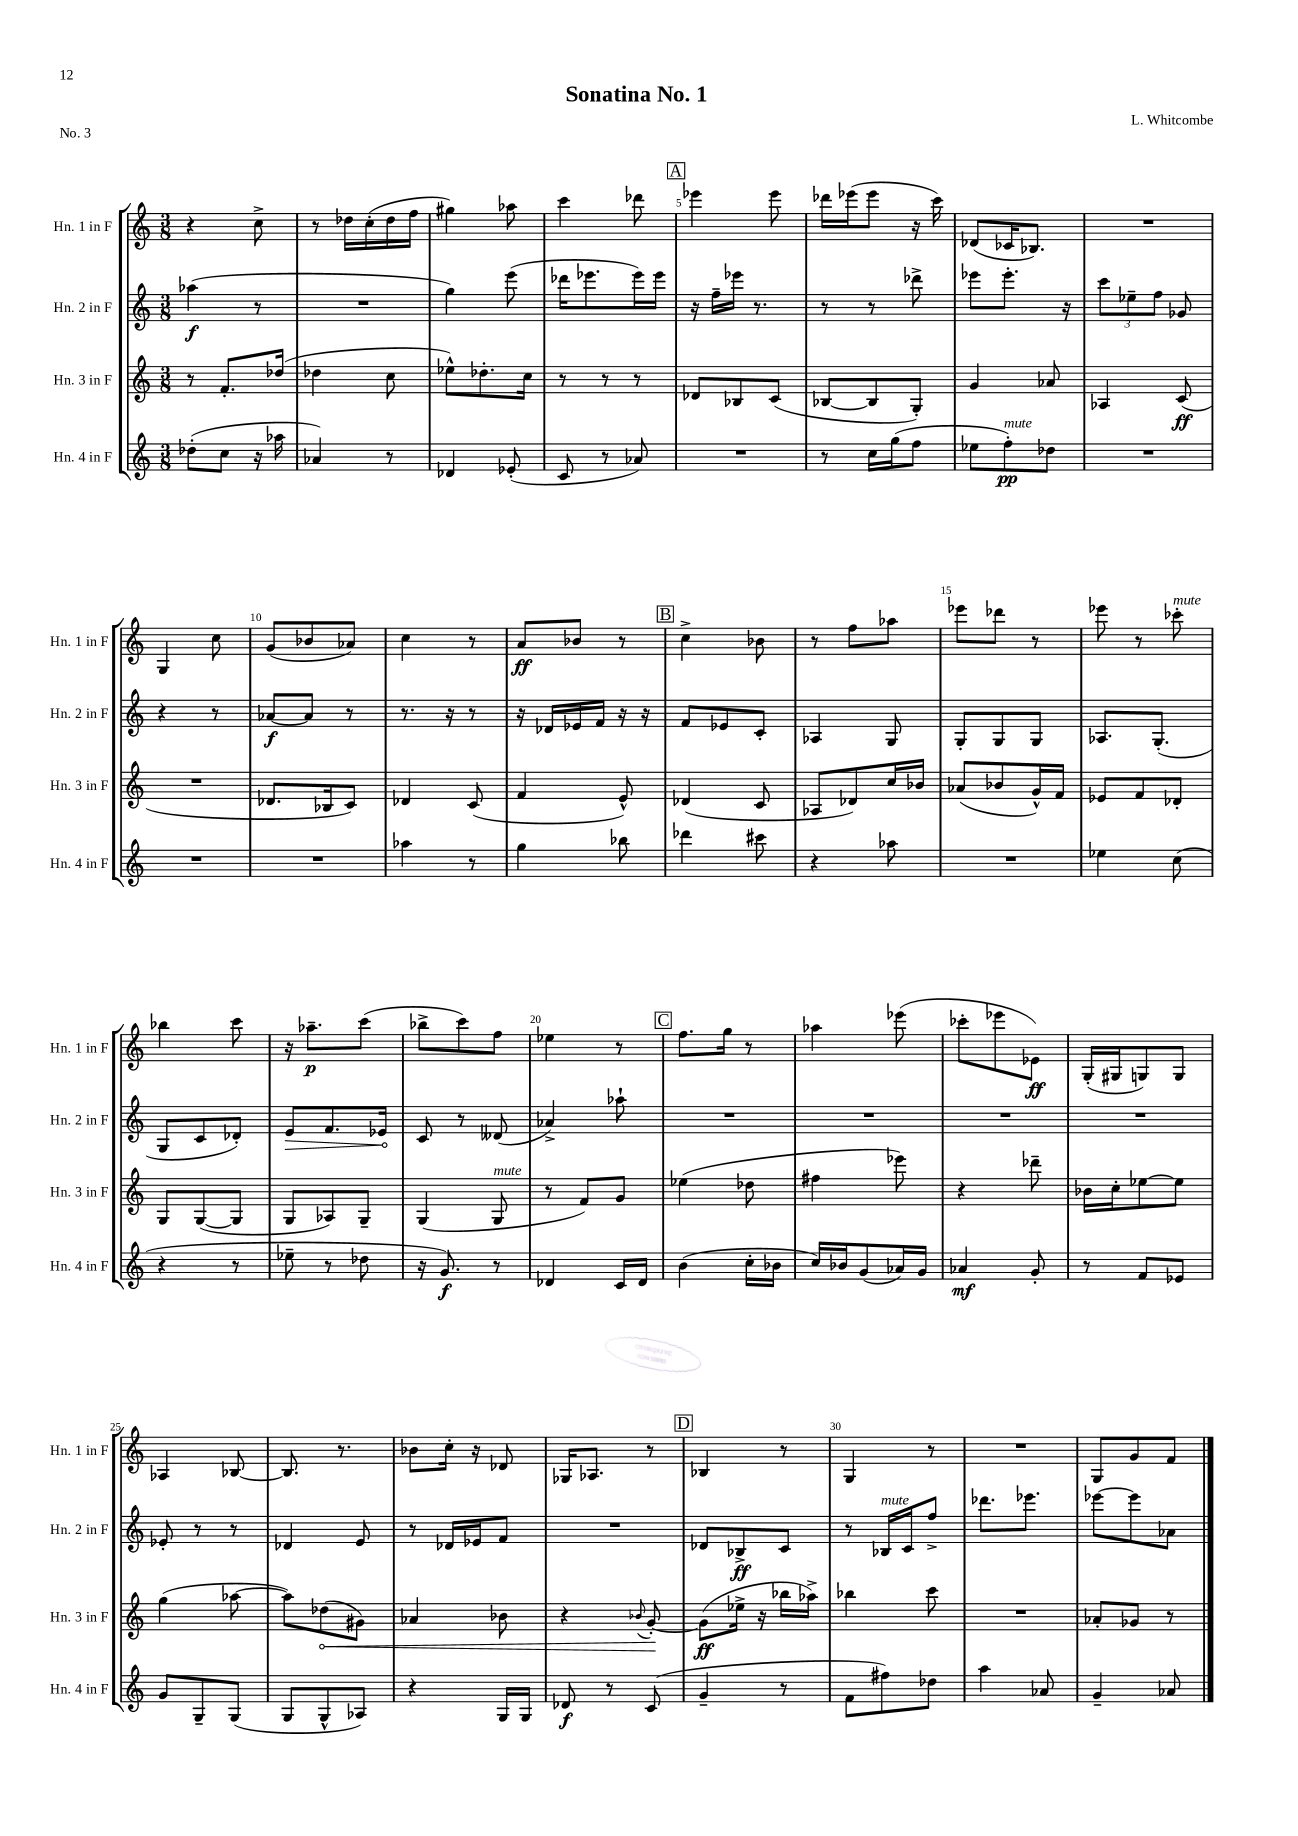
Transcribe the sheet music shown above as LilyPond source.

\header { title = "Sonatina No. 1" composer = "L. Whitcombe" piece = "No. 3" }
<<
\new StaffGroup <<
\new Staff = "s0" \with { instrumentName = "Hn. 1 in F" shortInstrumentName = "Hn. 1 in F" } {
    \clef treble \key c \major \numericTimeSignature \time 3/8
    \autoBeamOff r4 c''8-> |
    r8 des''16[ c''16-.( des''16 f''16] |
    gis''4) aes''8 |
    c'''4 des'''8 |
    \mark \markup { \box "A" } ees'''4 ees'''8 |
    des'''16[ ees'''16( ees'''8] r16 c'''16) |
    des'8[( ces'16 bes8.]) |
    R4. |
    g4 c''8 |
    g'8[( bes'8 aes'8]) |
    c''4 r8 |
    a'8[\ff bes'8] r8 |
    \mark \markup { \box "B" } c''4-> bes'8 |
    r8 f''8[ aes''8] |
    ees'''8[ des'''8] r8 |
    ees'''8 r8 ces'''8-.^\markup { \italic "mute" } |
    bes''4 c'''8 |
    r16 aes''8.[--\p c'''8]( |
    bes''8[-> c'''8) f''8] |
    ees''4 r8 |
    \mark \markup { \box "C" } f''8.[ g''16] r8 |
    aes''4 ees'''8( |
    ces'''8[-. ees'''8 ees'8]\ff) |
    g16[-.( gis16 g8) g8] |
    aes4 bes8~ |
    bes8. r8. |
    bes'8[ c''16]-. r16 des'8 |
    ges16[ aes8.] r8 |
    \mark \markup { \box "D" } bes4 r8 |
    g4 r8 |
    R4. |
    g8[ g'8 f'8] \bar "|." |
}
\new Staff = "s1" \with { instrumentName = "Hn. 2 in F" shortInstrumentName = "Hn. 2 in F" } {
    \clef treble \key c \major \numericTimeSignature \time 3/8
    \autoBeamOff aes''4\f( r8 |
    R4. |
    g''4) e'''8( |
    des'''16[ ees'''8. ees'''16) ees'''16] |
    \mark \markup { \box "A" } r16 f''16[-- ees'''16] r8. |
    r8 r8 des'''8-> |
    ees'''8[ ees'''8.]-. r16 |
    \tuplet 3/2 { c'''8[ ees''8-- f''8] } ges'8 |
    r4 r8 |
    aes'8[~\f aes'8] r8 |
    r8. r16 r8 |
    r16 des'16[ ees'16 f'16] r16 r16 |
    \mark \markup { \box "B" } f'8[ ees'8 c'8]-. |
    aes4 g8 |
    g8[-. g8 g8] |
    aes8.[ g8.]-.( |
    g8[ c'8 des'8]-.) |
    \once \override Hairpin.circled-tip = ##t e'8[\> f'8. ees'16]\! |
    c'8 r8 deses'8( |
    aes'4->) aes''8-! |
    \mark \markup { \box "C" } R4. |
    R4. |
    R4. |
    R4. |
    ees'8-. r8 r8 |
    des'4 e'8 |
    r8 des'16[ ees'16 f'8] |
    R4. |
    \mark \markup { \box "D" } des'8[ bes8->\ff c'8] |
    r8 bes16[^\markup { \italic "mute" } c'16 f''8]-> |
    des'''8.[ ees'''8.] |
    ees'''8[~ ees'''8 aes'8] \bar "|." |
}
\new Staff = "s2" \with { instrumentName = "Hn. 3 in F" shortInstrumentName = "Hn. 3 in F" } {
    \clef treble \key c \major \numericTimeSignature \time 3/8
    \autoBeamOff r8 f'8.[-. des''16]( |
    des''4 c''8 |
    ees''8[-^) des''8.-. c''16] |
    r8 r8 r8 |
    \mark \markup { \box "A" } des'8[ bes8 c'8]( |
    bes8[~ bes8 g8]-.) |
    g'4 aes'8 |
    aes4 c'8\ff( |
    R4. |
    des'8.[ bes16 c'8]) |
    des'4 c'8( |
    f'4 e'8-^) |
    \mark \markup { \box "B" } des'4( c'8 |
    aes8[ des'8) c''16 bes'16] |
    aes'8[( bes'8 g'16-^) f'16] |
    ees'8[ f'8 des'8]-. |
    g8[ g8~( g8] |
    g8[ aes8) g8]-- |
    g4( g8^\markup { \italic "mute" } |
    r8 f'8[) g'8] |
    \mark \markup { \box "C" } ees''4( des''8 |
    fis''4 ees'''8) |
    r4 des'''8-- |
    bes'16[ c''16-. ees''8~ ees''8] |
    g''4( aes''8~ |
    aes''8[) \once \override Hairpin.circled-tip = ##t des''8\<( gis'8]) |
    aes'4 bes'8 |
    r4 \appoggiatura { bes'8 } g'8~-.\! |
    \mark \markup { \box "D" } g'8[\ff( ees''16]-> r16 bes''16[ aes''16]->) |
    bes''4 c'''8 |
    R4. |
    aes'8[-. ges'8] r8 \bar "|." |
}
\new Staff = "s3" \with { instrumentName = "Hn. 4 in F" shortInstrumentName = "Hn. 4 in F" } {
    \clef treble \key c \major \numericTimeSignature \time 3/8
    \autoBeamOff des''8[-.( c''8] r16 aes''16 |
    aes'4) r8 |
    des'4 ees'8-.( |
    c'8 r8 aes'8) |
    \mark \markup { \box "A" } R4. |
    r8 c''16[ g''16( f''8] |
    ees''8[ f''8-.\pp^\markup { \italic "mute" }) des''8] |
    R4. |
    R4. |
    R4. |
    aes''4 r8 |
    g''4 bes''8 |
    \mark \markup { \box "B" } des'''4 cis'''8 |
    r4 aes''8 |
    R4. |
    ees''4 c''8( |
    r4 r8 |
    ees''8-- r8 des''8 |
    r16 g'8.\f) r8 |
    des'4 c'16[ des'16] |
    \mark \markup { \box "C" } b'4( c''16[-. bes'16] |
    c''16[) bes'16 g'8( aes'16) g'16] |
    aes'4\mf g'8-. |
    r8 f'8[ ees'8] |
    g'8[ g8-- g8]( |
    g8[ g8-^ aes8]) |
    r4 g16[ g16] |
    des'8\f r8 c'8( |
    \mark \markup { \box "D" } g'4-- r8 |
    f'8[ fis''8) des''8] |
    a''4 aes'8 |
    g'4-- aes'8 \bar "|." |
}
>>
>>
\layout { \context { \Score \override BarNumber.break-visibility = ##(#f #t #t) barNumberVisibility = #(every-nth-bar-number-visible 5) } }
